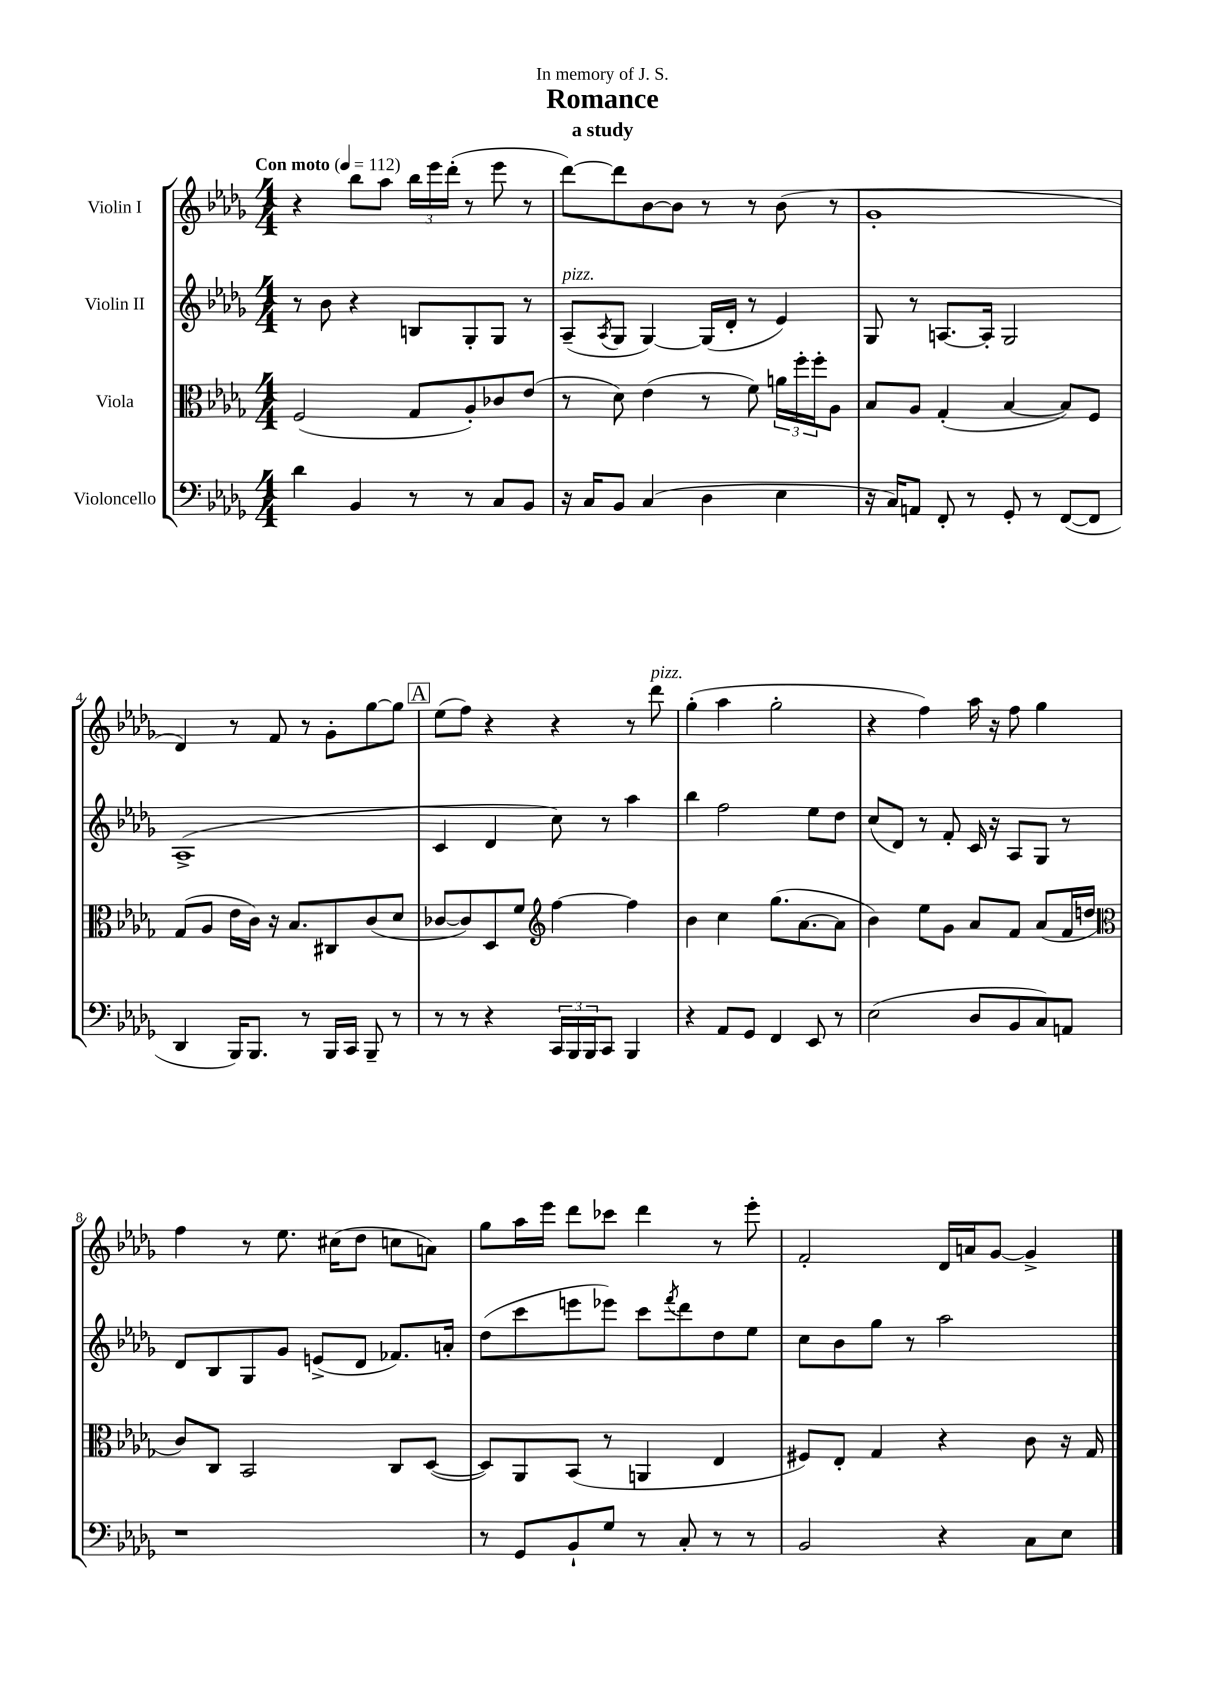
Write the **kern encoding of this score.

**kern	**kern	**kern	**kern
*part4	*part3	*part2	*part1
*staff4	*staff3	*staff2	*staff1
*I"Violoncello	*I"Viola	*I"Violin II	*I"Violin I
*clefF4	*clefC3	*clefG2	*clefG2
*k[b-e-a-d-g-]	*k[b-e-a-d-g-]	*k[b-e-a-d-g-]	*k[b-e-a-d-g-]
*M4/4	*M4/4	*M4/4	*M4/4
*MM112	*MM112	*MM112	*MM112
=1	=1	=1	=1
!	!	!	!LO:TX:a:B:t=Con moto
4d-\	(2F/	8r	4r
.	.	8b-\	.
4BB-/	.	4r	8bb-\L
.	.	.	8aa-\J
8r	8G-/L	8Bn/L	24bb-\LL
.	.	.	24eee-\
.	.	.	(24ddd-'\JJ
8r	8A-'/)	8G-'/	8r
8C/L	8c-X/	8G-/J	8eee-\
8BB-/J	(8e-/J	8r	8r
=2	=2	=2	=2
!	!	!LO:TX:a:i:t=pizz.	!
16r	8r	(8A-~/L	[8ddd-\L)
16C/KL	.	.	.
.	.	8qA-/	.
8BB-/J	8d-\)	8G-/J	8ddd-\]
(4C/	(4e-\	[4G-/)	[8b-\
.	.	.	8b-\J]
4D-\	8r	(16G-/LL]	8r
.	.	16d-'/JJ	.
.	8f\)	8r	8r
4E-\	24an\LL	4e-/)	(8b-\
.	24ff'\	.	.
.	24ff'\J	.	.
.	8A-\J	.	8r
=3	=3	=3	=3
16r	8B-/L	8G-/	1g-'
16C/KL)	.	.	.
8AAn/J	8A-/J	8r	.
8FF'/	(4G-'/	[8.An/L	.
8r	.	.	.
.	.	16A'/Jk]	.
8GG-'/	[4B-/	2G-/	.
8r	.	.	.
([8FF/L	8B-/L])	.	.
8FF/J]	8F/J	.	.
!!LO:LB:g=z
=4	=4	=4	=4
4DD-/	(8G-/L	(1A-^	4d-/)
.	8A-/J	.	.
16BBB-/KL)	16e-\LL	.	8r
8.BBB-/J	16c\JJ)	.	.
.	16r	.	8f/
.	8.B-/L	.	.
8r	.	.	8r
16BBB-/LL	8C#X/	.	8g-'\L
16CC/JJ	.	.	.
8BBB-~/	(8c/	.	[8gg-\
8r	8d-/J	.	8gg-\J]
!!LO:REH:place=s1:t=A
=5	=5	=5	=5
8r	[8c-X/L	4c/	(8ee-\L
8r	8c-/])	.	8ff\J)
4r	8D-/	4d-/	4r
.	8f/J	.	.
*	*clefG2	*	*
24CC/LL	[4ff\	8cc\)	4r
24BBB-/	.	.	.
24BBB-/J	.	.	.
8CC/J	.	8r	.
4BBB-/	4ff\]	4aa-\	8r
!	!	!	!LO:TX:a:i:t=pizz.
.	.	.	8ddd-\
=6	=6	=6	=6
4r	4b-\	4bb-\	(4gg-'\
8AA-/L	4cc\	2ff\	4aa-\
8GG-/J	.	.	.
4FF/	(8.gg-\L	.	2gg-'\
.	[8.a-\	.	.
8EE-/	.	8ee-\L	.
8r	8a-\J]	8dd-\J	.
=7	=7	=7	=7
(2E-\	4b-\)	(8cc/L	4r
.	.	8d-/J)	.
.	8ee-\L	8r	4ff\)
.	8g-\J	8f'/	.
8D-/L	8a-/L	16c/	16aa-\
.	.	16r	16r
8BB-/	8f/J	8A-/L	8ff\
8C/)	(8a-/L	8G-/J	4gg-\
8AAn/J	16f/L	8r	.
.	16ddn/JJ	.	.
!!LO:LB:g=z
=8	=8	=8	=8
*	*clefC3	*	*
1r	8c/L)	8d-/L	4ff\
.	8C/J	8B-/	.
.	2BB-/	8G-/	8r
.	.	8g-/J	8.ee-\
.	.	(8en^/L	.
.	.	.	(16cc#X\KL
.	.	8d-/J	8dd-\J
.	8C/L	8.f-X/L)	8ccn\L
.	([8D-/J	.	8an\J)
.	.	16an'/Jk	.
=9	=9	=9	=9
8r	8D-/L])	(8dd-\L	8gg-\L
8GG-/L	8AA-/	8ccc\	16aa-\L
.	.	.	16eee-\JJ
8BB-`/	(8BB-/J	8eeen\	8ddd-\L
8G-/J	8r	8eee-X\J)	8ccc-X\J
8r	4AAn/	8ccc\L	4ddd-\
.	.	8qfff/	.
8C'/	.	8ddd-\	.
8r	4E-/	8dd-\	8r
8r	.	8ee-\J	8eee-'\
=10	=10	=10	=10
2BB-/	8F#X/L)	8cc\L	2f'/
.	8E-'/J	8b-\	.
.	4G-/	8gg-\J	.
.	.	8r	.
4r	4r	2aa-\	16d-/LL
.	.	.	16an/J
.	.	.	[8g-/J
8C\L	8c\	.	4g-^/]
8E-\J	16r	.	.
.	16G-/	.	.
==	==	==	==
*-	*-	*-	*-
